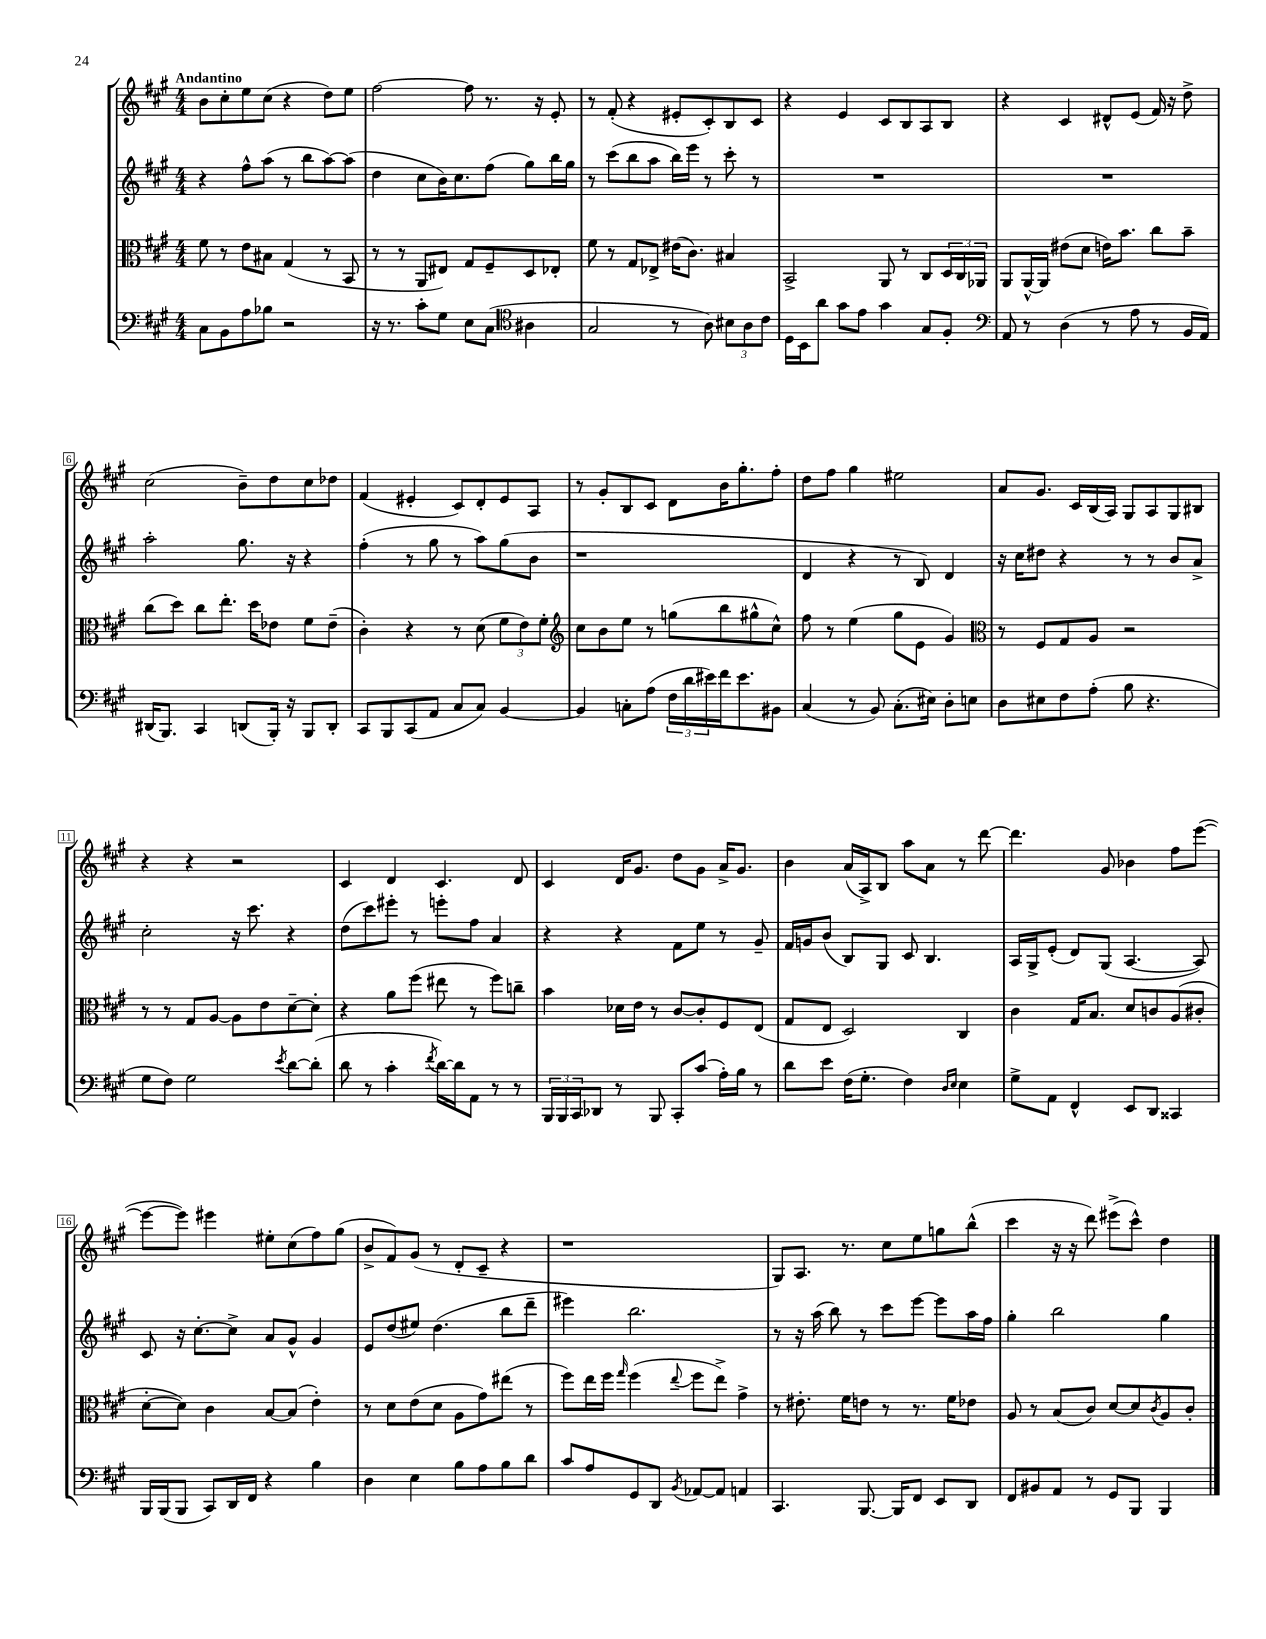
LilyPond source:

<<
\new StaffGroup <<
\new Staff = "s0" {
    \clef treble \key a \major \numericTimeSignature \time 4/4 \tempo "Andantino"
    b'8 cis''8-. e''8 cis''8( r4 d''8) e''8 |
    fis''2~ fis''8 r8. r16 e'8-. |
    r8 fis'8-.( r4 eis'8-. cis'8-.) b8 cis'8 |
    r4 e'4 cis'8 b8 a8 b8 |
    r4 cis'4 dis'8-^ e'8( fis'16) r16 d''8-> |
    cis''2( b'8--) d''8 cis''8 des''8 |
    fis'4( eis'4-. cis'8) d'8-. eis'8 a8 |
    r8 gis'8-. b8 cis'8 d'8 b'16 gis''8.-. fis''8-. |
    d''8 fis''8 gis''4 eis''2 |
    a'8 gis'8. cis'16 b16( a16) gis8 a8 gis8 bis8 |
    r4 r4 r2 |
    cis'4 d'4 cis'4. d'8 |
    cis'4 d'16 gis'8. d''8 gis'8 a'16-> gis'8. |
    b'4 a'16( a16->) b8 a''8 a'8 r8 d'''8~ |
    d'''4. gis'8 bes'4 fis''8 e'''8~( |
    e'''8~ e'''8) eis'''4 eis''8-. cis''8( fis''8) gis''8( |
    b'8-> fis'8) gis'8( r8 d'8-. cis'8-- r4 |
    r1 |
    gis8) a8. r8. cis''8 e''8 g''8 b''8-^( |
    cis'''4 r16 r16 d'''8) eis'''8->( cis'''8-^) d''4 \bar "|." |
}
\new Staff = "s1" {
    \clef treble \key a \major \numericTimeSignature \time 4/4
    r4 fis''8-^ a''8( r8 b''8 a''8~) a''8( |
    d''4 cis''8 b'16) cis''8. fis''8( gis''8) b''16 gis''16 |
    r8 cis'''8( b''8 a''8 b''16) e'''16 r8 cis'''8-. r8 |
    R1 |
    R1 |
    a''2-. gis''8. r16 r4 |
    fis''4-.( r8 gis''8 r8 a''8) gis''8( b'8 |
    r1 |
    d'4 r4 r8 b8) d'4 |
    r16 cis''16 dis''8 r4 r8 r8 b'8 a'8-> |
    cis''2-. r16 cis'''8. r4 |
    d''8( cis'''8) eis'''8-. r8 e'''8-. fis''8 a'4 |
    r4 r4 fis'8 e''8 r8 gis'8-- |
    fis'16 g'16 b'8( b8) gis8 cis'8 b4. |
    a16 gis16-> e'8-.( d'8) gis8( a4.~ a8) |
    cis'8 r16 cis''8.~-. cis''8-> a'8 gis'8-^ gis'4 |
    e'8 d''8( eis''8) d''4.( b''8 d'''8-- |
    eis'''4) b''2. |
    r8 r16 a''16( b''8) r8 cis'''8 e'''8~ e'''8 a''16 fis''16 |
    gis''4-. b''2 gis''4 \bar "|." |
}
\new Staff = "s2" {
    \clef alto \key a \major \numericTimeSignature \time 4/4
    fis'8 r8 e'8 bis8 gis4( r8 b,8 |
    r8 r8 a,8 eis8) gis8 fis8-- d8 ees8-. |
    fis'8 r8 gis8 ees8-> eis'16( cis'8.) bis4 |
    b,2-> a,8 r8 cis8 \tuplet 3/2 { d16 cis16 aes,16 } |
    a,8 a,16~-^ a,16 eis'8( d'8 e'16) b'8. cis''8 b'8-- |
    cis''8( d''8) cis''8 e''8.-. d''16 ees'8 fis'8 ees'8--( |
    cis'4-.) r4 r8 d'8( \tuplet 3/2 { fis'8 e'8) fis'8-. } |
    \clef treble cis''8 b'8 e''8 r8 g''8( b''8 gis''8-^ cis''8-^) |
    fis''8 r8 e''4( gis''8 e'8 gis'4) |
    \clef alto r8 fis8 gis8 a8 r2 |
    r8 r8 gis8 a8~ a8 e'8 d'8~-- d'8-. |
    r4 a'8 fis''8( eis''8 r8 fis''8) c''8-- |
    b'4 des'16 e'16 r8 cis'8~ cis'8-. fis8 e8( |
    gis8 e8 d2) cis4 |
    cis'4 gis16 b8. d'8 c'8 a8( cis'8-. |
    d'8~-. d'8) cis'4 b8~ b8( e'4-.) |
    r8 d'8 e'8( d'8 a8 gis'8) eis''8( r8 |
    fis''8) e''16 fis''16 \grace { gis''16 } fis''4( \appoggiatura { e''8 } fis''8 e''8->) gis'4-> |
    r8 eis'8.-. fis'16 e'8 r8 r8. fis'16 ees'8 |
    a8 r8 b8( cis'8) d'8~ d'8 \acciaccatura { cis'8 } a8 cis'8-. \bar "|." |
}
\new Staff = "s3" {
    \clef bass \key a \major \numericTimeSignature \time 4/4
    cis8 b,8 a8 bes8 r2 |
    r16 r8. cis'8-. gis8 e8 cis8( \clef tenor ais4 |
    gis2 r8 a8) \tuplet 3/2 { bis8 a8 cis'8 } |
    d16 b,16 a'8 gis'8 e'8 gis'4 gis8 fis8-. |
    \clef bass a,8 r8 d4( r8 a8 r8 b,16 a,16) |
    dis,16( b,,8.) cis,4 d,8( b,,16-.) r16 b,,8 d,8-. |
    cis,8 b,,8 cis,8( a,8 cis8 cis8) b,4~ |
    b,4 c8-. a8( \tuplet 3/2 { fis16 d'16 eis'16) } fis'16 eis'8. bis,8 |
    cis4( r8 b,8) cis8.-.( eis16) d8-. e8 |
    d8 eis8 fis8 a8-.( b8 r4. |
    gis8 fis8) gis2 \acciaccatura { e'8 } d'8~ d'8-.( |
    d'8 r8 cis'4-. \acciaccatura { fis'8 } d'16~) d'16 a,8 r8 r8 |
    \tuplet 3/2 { b,,16 b,,16 cis,16 } des,8 r8 b,,8 cis,8-. cis'8( a16-.) b16 r8 |
    d'8 e'8 fis16( gis8.-. fis4) \grace { d16 e16 } e4 |
    gis8-> a,8 fis,4-^ e,8 d,8 cisis,4 |
    b,,16 b,,16( b,,8 cis,8) d,16 fis,16 r4 b4 |
    d4 e4 b8 a8 b8 d'8 |
    cis'8 a8 gis,8 d,8 \acciaccatura { b,8 } aes,8~ aes,8 a,4 |
    cis,4. b,,8.~ b,,16 fis,8 e,8 d,8 |
    fis,8 bis,8 a,8 r8 gis,8 b,,8 b,,4 \bar "|." |
}
>>
>>
\layout { \context { \Score \override BarNumber.stencil = #(make-stencil-boxer 0.1 0.3 ly:text-interface::print) } }
